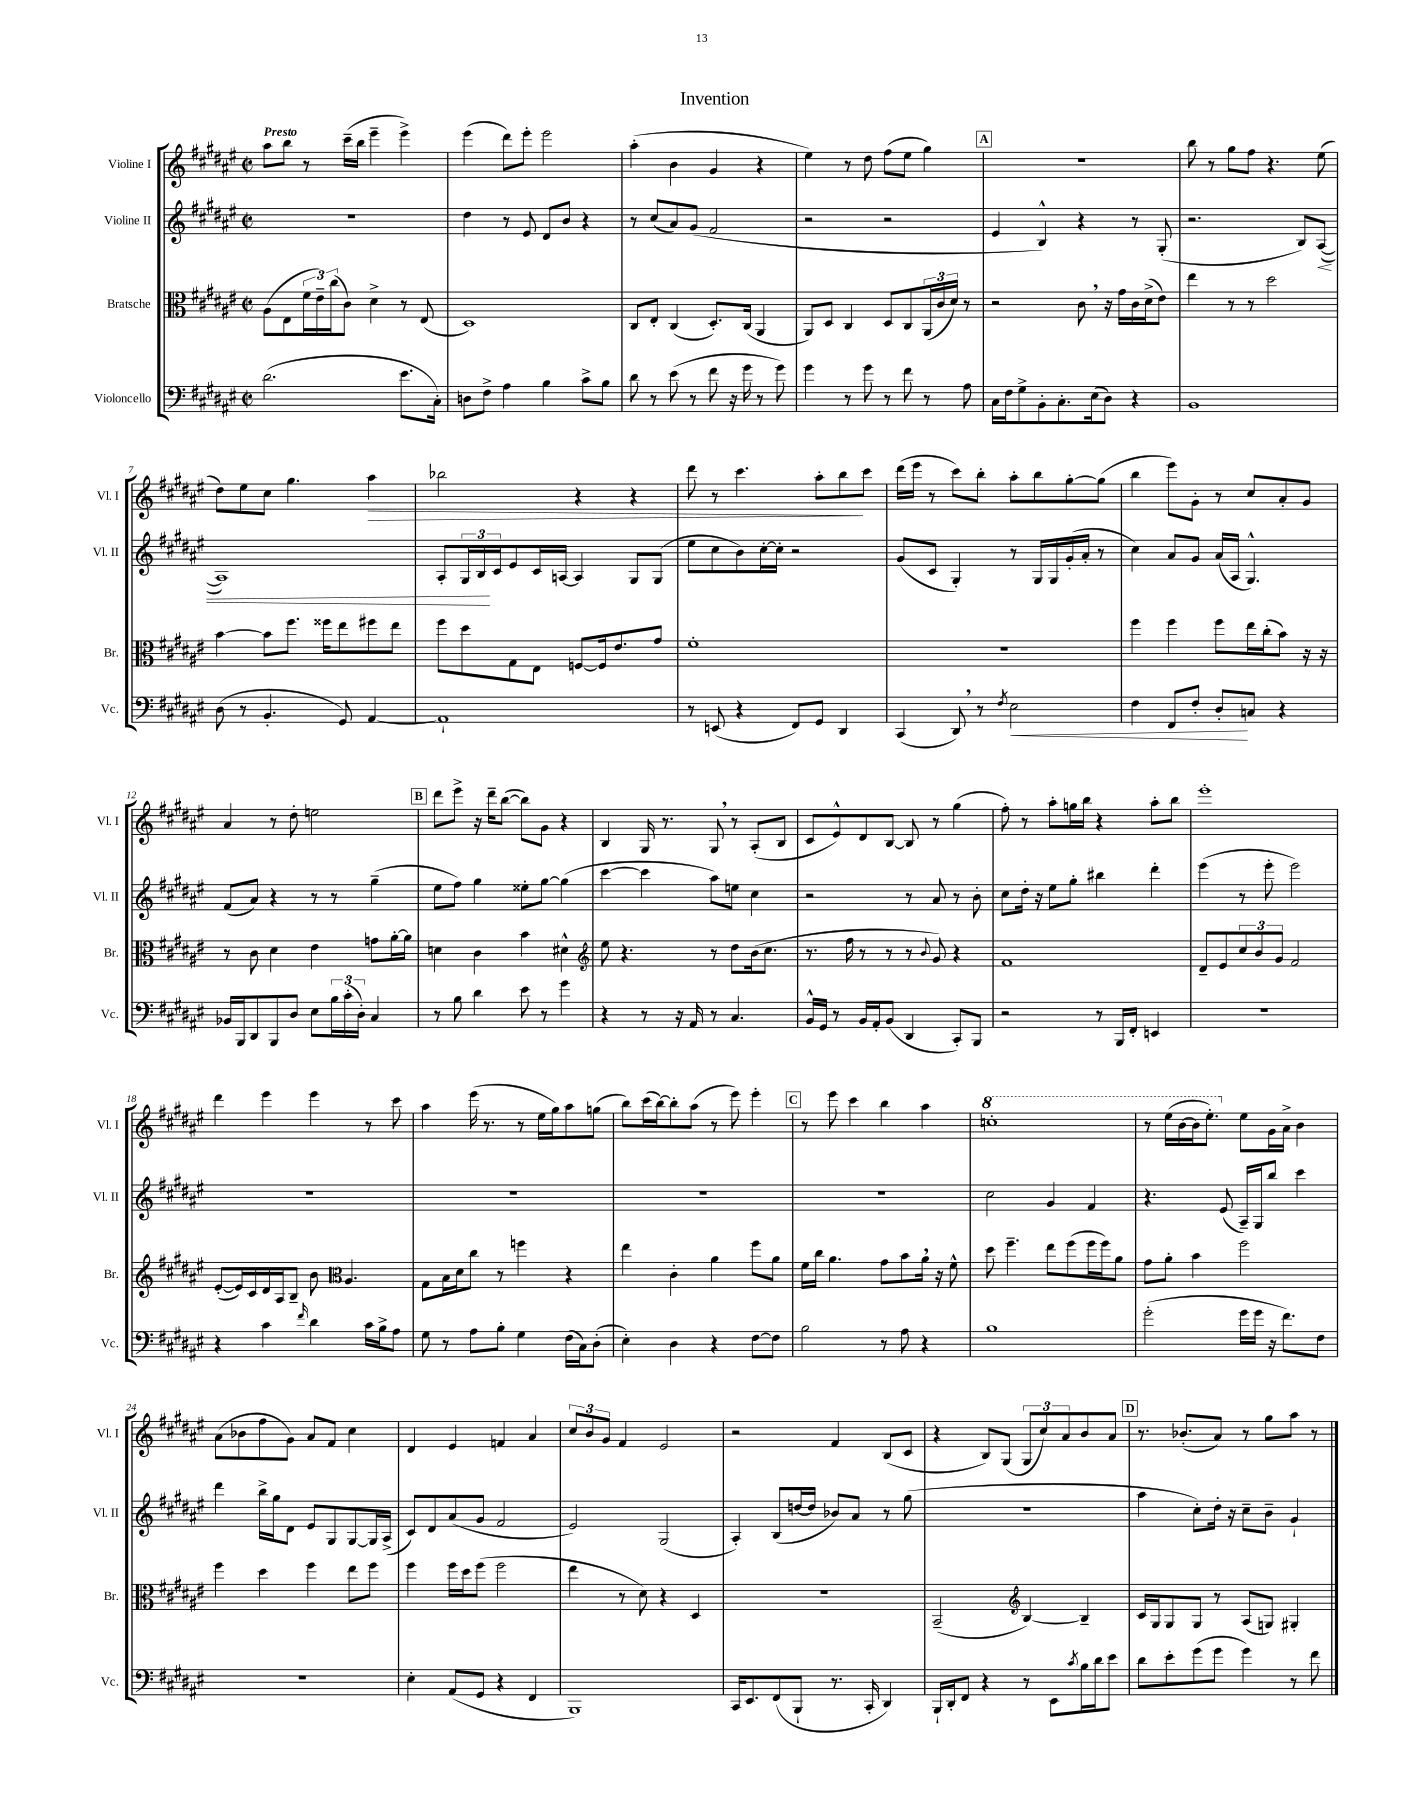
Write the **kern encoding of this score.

**kern	**dynam	**kern	**kern	**dynam	**kern	**dynam
*part4	*part4	*part3	*part2	*part2	*part1	*part1
*staff4	*staff4	*staff3	*staff2	*staff2	*staff1	*staff1
*I"Violoncello	*	*I"Bratsche	*I"Violine II	*	*I"Violine I	*
*I'Vc.	*	*I'Br.	*I'Vl. II	*	*I'Vl. I	*
*clefF4	*	*clefC3	*clefG2	*	*clefG2	*
*k[f#c#g#d#a#e#]	*	*k[f#c#g#d#a#e#]	*k[f#c#g#d#a#e#]	*	*k[f#c#g#d#a#e#]	*
*M2/2	*	*M2/2	*M2/2	*	*M2/2	*
*met(c|)	*	*met(c|)	*met(c|)	*	*met(c|)	*
=1	=1	=1	=1	=1	=1	=1
!	!	!	!	!	!LO:TX:a:B:t=Presto	!
(2.d#\	.	(8A#\L	1r	.	8aa#\L	.
.	.	8E#\	.	.	8bb\J	.
.	.	24f#\L	.	.	8r	.
.	.	24e#~\)	.	.	.	.
.	.	(24cc#\J	.	.	.	.
.	.	8c#\J)	.	.	(16ccc#~\LL	.
.	.	.	.	.	16bb\JJ	.
.	.	4d#^\	.	.	4eee#~\	.
8.e#\L	.	8r	.	.	4eee#^\)	.
.	.	(8E#/	.	.	.	.
16C#'\Jk)	.	.	.	.	.	.
=2	=2	=2	=2	=2	=2	=2
8Dn\L	.	1D#)	4dd#\	.	(4eee#\	.
8F#^\J	.	.	.	.	.	.
4A#\	.	.	8r	.	8ddd#\L)	.
.	.	.	8e#/	.	8eee#'\J	.
4B\	.	.	8d#/L	.	2eee#\	.
.	.	.	8b/J	.	.	.
8c#^\L	.	.	4r	.	.	.
8B\J	.	.	.	.	.	.
=3	=3	=3	=3	=3	=3	=3
8d#\	.	8C#/L	8r	.	(4aa#'\	.
8r	.	8E#'/J	(8cc#/L	.	.	.
(8e#\	.	(4C#/	8a#/)	.	4b\	.
8r	.	.	(8g#/J	.	.	.
8f#\	.	8.D#'/L)	2f#/	.	4g#/	.
16r	.	.	.	.	.	.
16g#\	.	(16C#/Jk	.	.	.	.
8r	.	4AA#/	.	.	4r	.
8g#\)	.	.	.	.	.	.
=4	=4	=4	=4	=4	=4	=4
4g#\	.	8AA#/L)	2r	.	4ee#\)	.
.	.	8D#/J	.	.	.	.
8r	.	4C#/	.	.	8r	.
8g#\	.	.	.	.	8dd#\	.
8r	.	8D#/L	2r	.	(8ff#\L	.
8f#\	.	8C#/	.	.	8ee#\J	.
8r	.	(24AA#/L	.	.	4gg#\)	.
.	.	24c#/	.	.	.	.
.	.	24d#/JJ)	.	.	.	.
8A#\	.	8r	.	.	.	.
!!LO:REH:place=s1:t=A
=5	=5	=5	=5	=5	=5	=5
16C#\LL	.	2r	4e#/	.	1r	.
16F#\J	.	.	.	.	.	.
8G#^\	.	.	.	.	.	.
8BB'\	.	.	4B^^/)	.	.	.
8.C#'\	.	.	.	.	.	.
.	.	8c#,\	4r	.	.	.
(16E#\k	.	.	.	.	.	.
8D#\J)	.	16r	.	.	.	.
.	.	16g#\LL	.	.	.	.
4r	.	16c#\	8r	.	.	.
.	.	(16d#^\J	.	.	.	.
.	.	8e#\J)	(8G#'/	.	.	.
=6	=6	=6	=6	=6	=6	=6
1BB	.	4ee#\	2.r	.	8bb\	.
.	.	.	.	.	8r	.
.	.	8r	.	.	8gg#\L	.
.	.	8r	.	.	8ff#\J	.
.	.	2dd#\	.	.	4.r	.
.	.	.	8B/L)	.	.	.
!	!	!	!	!LO:HP:b	!	!
.	.	.	([8A#/J	<	(8ee#\	.
!!LO:LB:g=z
=7	=7	=7	=7	=7	=7	=7
(8D#\	.	[4b\	1A#])	.	8dd#\L)	.
8r	.	.	.	.	8ee#\	.
4.BB'/	.	8b\L]	.	.	8cc#\J	.
.	.	8.ff#\J	.	.	4.gg#\	.
.	.	16ff##X\KL	.	.	.	.
8GG#/)	.	8ee#\	.	.	.	.
!	!	!	!	!	!	!LO:HP:b
[4AA#/	.	8ff#X\	.	.	4aa#\	>
.	.	8ee#\J	.	.	.	.
=8	=8	=8	=8	=8	=8	=8
1AA#`]	.	8ff#\L	8A#'/L	.	2bb-X\	.
.	.	8dd#\	24G#/L	.	.	.
.	.	.	24B/	.	.	.
.	.	.	24c#/J	[	.	.
.	.	8G#\	8e#/	.	.	.
.	.	8E#\J	16c#/L	.	.	.
.	.	.	[16An/JJ	.	.	.
.	.	[8Fn/L	4A/]	.	4r	.
.	.	16F/k]	.	.	.	.
.	.	8.e#/	.	.	.	.
.	.	.	8G#/L	.	4r	.
.	.	8g#/J	(8G#/J	.	.	.
=9	=9	=9	=9	=9	=9	=9
8r	.	1f#'	8ee#\L	.	8ddd#\	.
(8EEn/	.	.	8cc#\	.	8r	.
4r	.	.	8b\)	.	4.ccc#\	.
.	.	.	[16cc#'\L	.	.	.
.	.	.	16cc#'\JJ]	.	.	.
8FF#/L)	.	.	2r	.	.	.
8GG#/J	.	.	.	.	8aa#'\L	.
4DD#/	.	.	.	.	8bb\	.
.	.	.	.	.	8ccc#\J	]
=10	=10	=10	=10	=10	=10	=10
(4CC#/	.	1r	(8g#/L	.	(16ddd#\LL	.
.	.	.	.	.	16eee#\JJ	.
.	.	.	8c#/J	.	8r	.
8DD#,/)	.	.	4G#'/)	.	8ccc#\L)	.
8r	.	.	.	.	8bb'\J	.
8qF#/	.	.	.	.	.	.
!	!LO:HP:b	!	!	!	!	!
2E#\	<	.	8r	.	8aa#'\L	.
.	.	.	16G#/LL	.	8bb\	.
.	.	.	16G#/	.	.	.
.	.	.	(16g#'/	.	[8gg#'\	.
.	.	.	16a#'/JJ	.	.	.
.	.	.	8r	.	(8gg#\J]	.
=11	=11	=11	=11	=11	=11	=11
4F#\	.	4ff#\	4cc#\)	.	4bb\	.
8FF#/L	.	4ff#\	8a#/L	.	8eee#\L)	.
8F#'/J	.	.	8g#/J	.	8g#'\J	.
8D#'/L	.	8ff#\L	(16a#/LL	.	8r	.
.	.	.	16A#/JJ	.	.	.
8Cn/J	[	16ee#\L	4.G#^^/)	.	8cc#/L	.
.	.	(16cc#'\J	.	.	.	.
4r	.	8b\J)	.	.	8a#'/	.
.	.	16r	.	.	8g#/J	.
.	.	16r	.	.	.	.
!!LO:LB:g=z
=12	=12	=12	=12	=12	=12	=12
16BB-X/LL	.	8r	(8f#/L	.	4a#/	.
16BBB/J	.	.	.	.	.	.
8DD#/	.	8c#\	8a#/J)	.	.	.
8BBB/	.	4d#\	4r	.	8r	.
8D#/J	.	.	.	.	8dd#'\	.
8E#\L	.	4e#\	8r	.	2een\	.
24B\L	.	.	8r	.	.	.
(24c#'\	.	.	.	.	.	.
24D#'\JJ)	.	.	.	.	.	.
4C#/	.	8gn\L	(4gg#~\	.	.	.
.	.	[16a#'\L	.	.	.	.
.	.	16a#\JJ]	.	.	.	.
!!LO:REH:place=s1:t=B
=13	=13	=13	=13	=13	=13	=13
8r	.	4dn\	8ee#\L	.	8ddd#\L	.
8B\	.	.	8ff#\J)	.	8eee#^\J	.
4d#\	.	4c#\	4gg#\	.	16r	.
.	.	.	.	.	16ddd#~\KL	.
.	.	.	.	.	([8bb\J	.
8e#\	.	4b\	8ee##X'\L	.	8bb\L])	.
8r	.	.	[8gg#\J	.	8g#\J	.
4g#\	.	4d#X^^\	(4gg#\]	.	4r	.
=14	=14	=14	=14	=14	=14	=14
*	*	*clefG2	*	*	*	*
4r	.	8ee#\	[4ccc#\	.	4B/	.
.	.	4.r	.	.	.	.
8r	.	.	4ccc#\]	.	16G#/	.
.	.	.	.	.	8.r	.
16r	.	.	.	.	.	.
16AA#/	.	.	.	.	.	.
8r	.	8r	8aa#\L)	.	8G#,/	.
4.C#/	.	8dd#\L	8een\J	.	8r	.
.	.	(16b\k	4cc#\	.	(8A#'/L	.
.	.	8.cc#\J	.	.	.	.
.	.	.	.	.	8B/J	.
=15	=15	=15	=15	=15	=15	=15
16BB^^/LL	.	8.r	2r	.	8c#/L	.
16GG#/JJ	.	.	.	.	.	.
8r	.	.	.	.	8e#^^/)	.
.	.	16ff#\	.	.	.	.
16BB/LL	.	8r	.	.	8d#/	.
16AA#'/J	.	.	.	.	.	.
(8BB/J	.	8r	.	.	[8B/J	.
4DD#/	.	8r	8r	.	8B/]	.
.	.	8qqb/	.	.	.	.
.	.	8g#/)	8a#/	.	8r	.
8CC#'/L)	.	4r	8r	.	(4gg#\	.
8BBB/J	.	.	8b'\	.	.	.
=16	=16	=16	=16	=16	=16	=16
2r	.	1f#	8cc#\L	.	8ff#'\)	.
.	.	.	16dd#'\Jk	.	8r	.
.	.	.	16r	.	.	.
.	.	.	8ee#\L	.	8aa#'\L	.
.	.	.	8gg#'\J	.	16ggn\L	.
.	.	.	.	.	16bb\JJ	.
8r	.	.	4bb#X\	.	4r	.
16BBB/LL	.	.	.	.	.	.
16FF#'/JJ	.	.	.	.	.	.
4EEn/	.	.	4ddd#'\	.	8aa#'\L	.
.	.	.	.	.	8bb\J	.
=17	=17	=17	=17	=17	=17	=17
1r	.	8d#~/L	(4eee#\	.	1eee#'	.
.	.	8e#/	.	.	.	.
.	.	12cc#/	8r	.	.	.
.	.	12b/	.	.	.	.
.	.	.	8eee#'\	.	.	.
.	.	12g#/J	.	.	.	.
.	.	2f#/	2eee#\)	.	.	.
!!LO:LB:g=z
=18	=18	=18	=18	=18	=18	=18
4r	.	([8e#'/L	1r	.	4ddd#\	.
.	.	16e#/L])	.	.	.	.
.	.	16c#/	.	.	.	.
4c#\	.	16d#/	.	.	4eee#\	.
.	.	16A#/J	.	.	.	.
.	.	8B~/J	.	.	.	.
16qqf#/	.	.	.	.	.	.
4d#\	.	8b\	.	.	4eee#\	.
*	*	*clefC3	*	*	*	*
.	.	4.A#/	.	.	.	.
16c#\LL	.	.	.	.	8r	.
16B^\J	.	.	.	.	.	.
8A#\J	.	.	.	.	8ccc#\	.
=19	=19	=19	=19	=19	=19	=19
8G#\	.	8G#\L	1r	.	4aa#\	.
8r	.	16B\L	.	.	.	.
.	.	16d#\J	.	.	.	.
8A#\L	.	8cc#\J	.	.	(16eee#\	.
.	.	.	.	.	8.r	.
8B'\J	.	8r	.	.	.	.
4G#\	.	4ffn\	.	.	8r	.
.	.	.	.	.	16ee#\LL	.
.	.	.	.	.	16gg#\J)	.
(16F#\LL	.	4r	.	.	8aa#\	.
16C#\J)	.	.	.	.	.	.
(8D#'\J	.	.	.	.	(8ggn\J	.
=20	=20	=20	=20	=20	=20	=20
4E#'\)	.	4ee#\	1r	.	8bb\L)	.
.	.	.	.	.	(16ccc#\L	.
.	.	.	.	.	[16bb\J)	.
4D#\	.	4c#'\	.	.	8bb'\]	.
.	.	.	.	.	(8aa#\J	.
4r	.	4a#\	.	.	8r	.
.	.	.	.	.	8eee#\)	.
[8F#\L	.	8ff#\L	.	.	4eee#'\	.
8F#\J]	.	8a#\J	.	.	.	.
!!LO:REH:place=s1:t=C
=21	=21	=21	=21	=21	=21	=21
2B\	.	16f#\LL	1r	.	8r	.
.	.	16cc#\JJ	.	.	.	.
.	.	4.a#\	.	.	8eee#\	.
.	.	.	.	.	4ccc#\	.
8r	.	8g#\L	.	.	4bb\	.
8A#\	.	8b\	.	.	.	.
4r	.	16a#,\Jk	.	.	4aa#\	.
.	.	16r	.	.	.	.
.	.	8f#^^\	.	.	.	.
=22	=22	=22	=22	=22	=22	=22
*	*	*	*	*	*8va	*
1B	.	8dd#\	2cc#\	.	1cccn'	.
.	.	4.ff#~\	.	.	.	.
.	.	8ee#\L	4g#/	.	.	.
.	.	(8ff#\	.	.	.	.
.	.	16ff#\L	4f#/	.	.	.
.	.	16ff#\J)	.	.	.	.
.	.	8a#\J	.	.	.	.
=23	=23	=23	=23	=23	=23	=23
(2g#'\	.	8g#\L	4.r	.	8r	.
.	.	8a#'\J	.	.	(16eee#\LL	.
.	.	.	.	.	[16bb\	.
.	.	4b\	.	.	16bb\J]	.
.	.	.	.	.	8.eee#'\J)	.
.	.	.	(8e#/	.	.	.
*	*	*	*	*	*X8va	*
16g#\LL	.	2ff#\	16A#~/LL)	.	8ee#\L	.
16g#\JJ	.	.	16G#/J	.	.	.
16r	.	.	8bb/J	.	16g#\L	.
8.f#\L)	.	.	.	.	16a#^\JJ	.
.	.	.	4ccc#\	.	4b\	.
8F#\J	.	.	.	.	.	.
!!LO:LB:g=z
=24	=24	=24	=24	=24	=24	=24
1r	.	4ff#\	4ddd#\	.	(8a#\L	.
.	.	.	.	.	8b-X\	.
.	.	4dd#\	16bb^\LL	.	8ff#\	.
.	.	.	16gg#\J	.	.	.
.	.	.	8d#\J	.	8g#\J)	.
.	.	4ff#\	8e#/L	.	8a#/L	.
.	.	.	8G#/	.	8f#/J	.
.	.	8ee#\L	[8G#/	.	4cc#\	.
.	.	8ff#\J	16G#/L]	.	.	.
.	.	.	(16A#^/JJ	.	.	.
=25	=25	=25	=25	=25	=25	=25
4E#'\	.	4ff#\	8c#/L)	.	4d#/	.
.	.	.	8d#/	.	.	.
(8AA#/L	.	16ff#\LL	(8a#/	.	4e#/	.
.	.	16dd#\J	.	.	.	.
8GG#/J	.	(8ff#\J	8g#/J	.	.	.
4r	.	2ff#\	2f#/	.	4fn/	.
4FF#/	.	.	.	.	4a#/	.
=26	=26	=26	=26	=26	=26	=26
1BBB)	.	4ee#\	2e#/)	.	12cc#/L	.
.	.	.	.	.	12b/	.
.	.	.	.	.	12g#/J	.
.	.	8r	.	.	4f#/	.
.	.	8d#\)	.	.	.	.
.	.	4r	(2G#/	.	2e#/	.
.	.	4D#/	.	.	.	.
=27	=27	=27	=27	=27	=27	=27
16CC#/KL	.	1r	4A#'/)	.	2r	.
8.EE#/	.	.	.	.	.	.
(8FF#/	.	.	(8B/L	.	.	.
8BBB`/J	.	.	[16ddn/L	.	.	.
.	.	.	16dd/JJ]	.	.	.
8.r	.	.	8b-X/L)	.	4f#/	.
.	.	.	8a#/J	.	.	.
16CC#'/	.	.	.	.	.	.
4DD#/)	.	.	8r	.	(8B/L	.
.	.	.	(8gg#\	.	8c#/J	.
=28	=28	=28	=28	=28	=28	=28
16BBB`/LL	.	(2BB~/	1r	.	4r	.
16DD#'/J	.	.	.	.	.	.
8FF#/J	.	.	.	.	.	.
4r	.	.	.	.	8B/L)	.
.	.	.	.	.	(8G#/J	.
*	*	*clefG2	*	*	*	*
8r	.	[4B/)	.	.	12G#/L	.
.	.	.	.	.	12cc#/)	.
8EE#\L	.	.	.	.	.	.
.	.	.	.	.	12a#/	.
8qc#/	.	.	.	.	.	.
16B\L	.	4B~/]	.	.	8b/	.
16d#\J	.	.	.	.	.	.
8e#\J	.	.	.	.	8a#/J	.
!!LO:REH:place=s1:t=D
=29	=29	=29	=29	=29	=29	=29
8d#\L	.	16c#/LL	4aa#\	.	8.r	.
.	.	16G#/J	.	.	.	.
8e#'\	.	8G#/	.	.	.	.
.	.	.	.	.	(8.b-X'/L	.
(8g#\	.	8G#/J	8cc#'\L)	.	.	.
8g#\J	.	8r	16dd#'\Jk	.	8a#/J)	.
.	.	.	16r	.	.	.
4g#\)	.	(8A#/L	8cc#~\L	.	8r	.
.	.	8Gn/J)	8b~\J	.	8gg#\L	.
8r	.	4G#X'/	4g#`/	.	8aa#\J	.
8f#\	.	.	.	.	8r	.
==	==	==	==	==	==	==
*-	*-	*-	*-	*-	*-	*-
